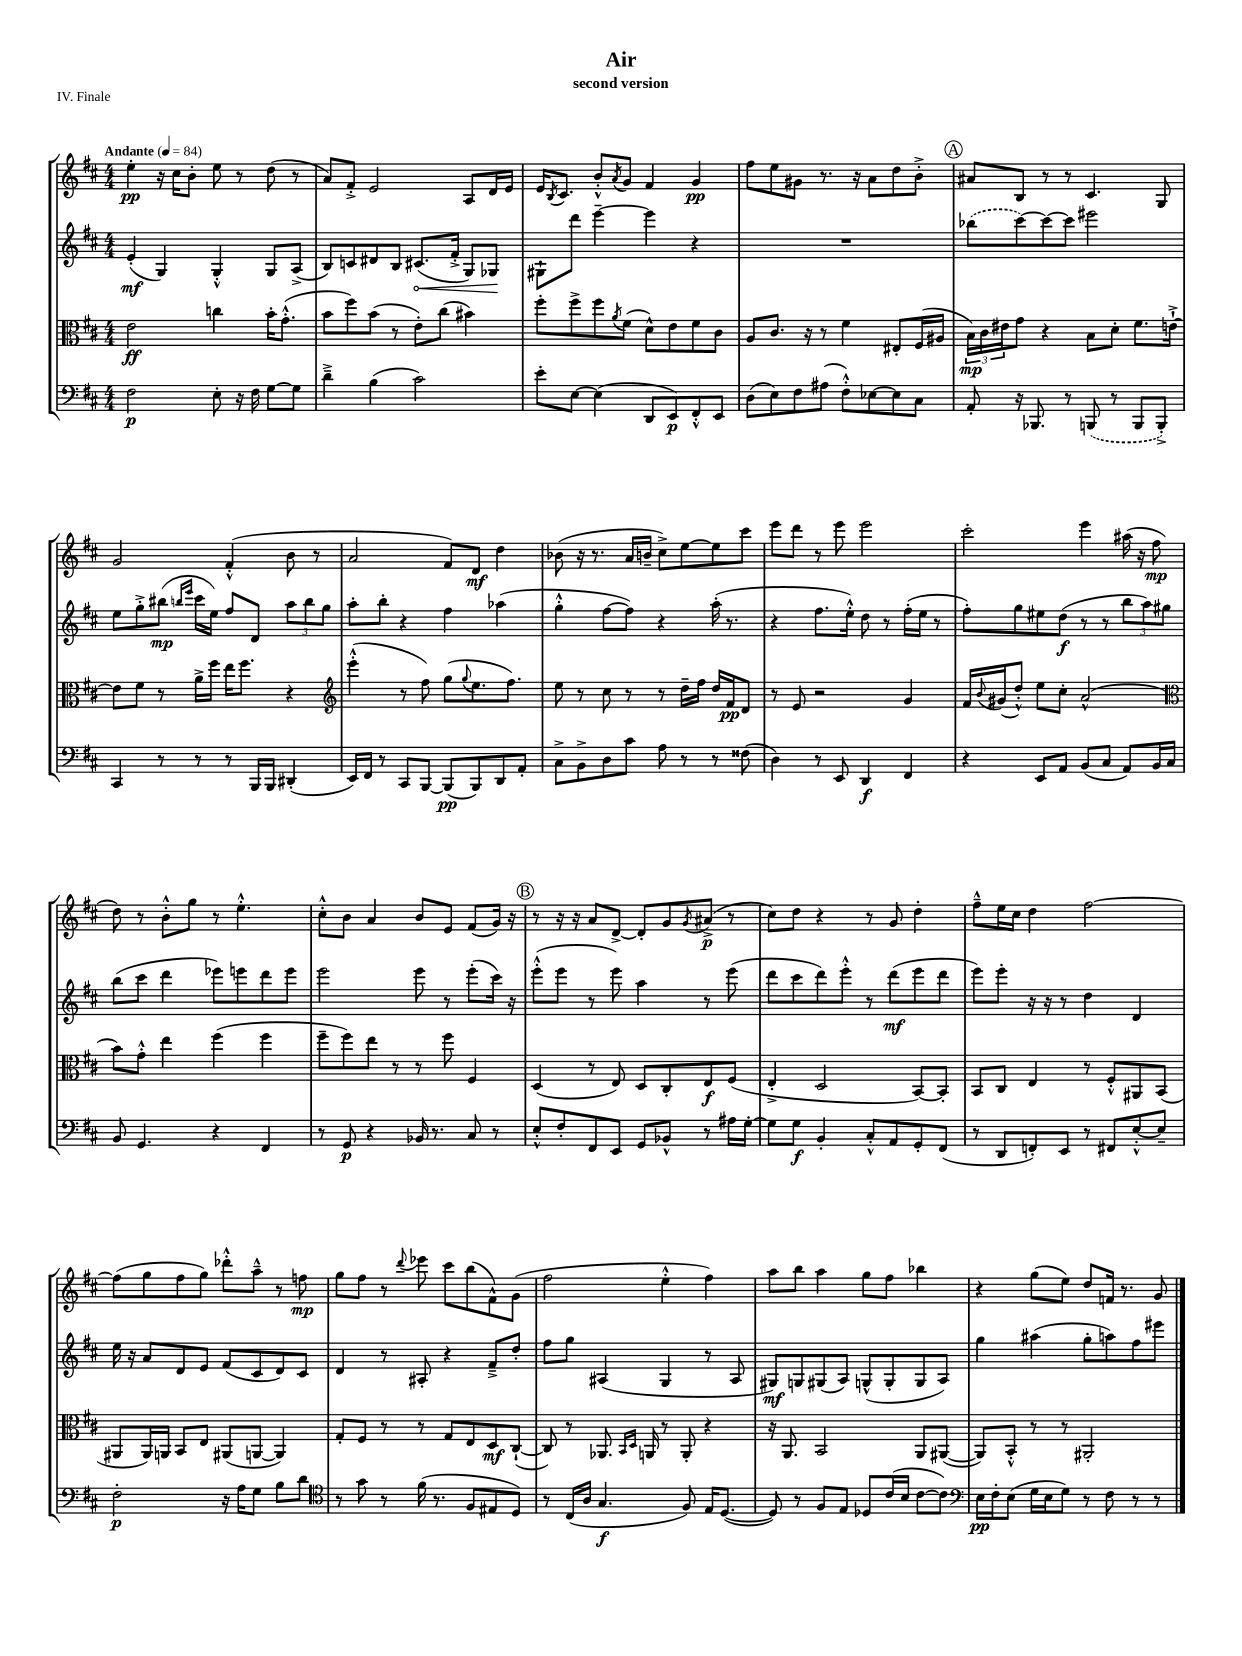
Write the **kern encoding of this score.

**kern	**dynam	**kern	**dynam	**kern	**dynam	**kern	**dynam
*part4	*part4	*part3	*part3	*part2	*part2	*part1	*part1
*staff4	*staff4	*staff3	*staff3	*staff2	*staff2	*staff1	*staff1
*clefF4	*	*clefC3	*	*clefG2	*	*clefG2	*
*k[f#c#]	*	*k[f#c#]	*	*k[f#c#]	*	*k[f#c#]	*
*M4/4	*	*M4/4	*	*M4/4	*	*M4/4	*
*MM84	*	*MM84	*	*MM84	*	*MM84	*
=1	=1	=1	=1	=1	=1	=1	=1
!	!	!	!	!	!	!LO:TX:a:B:t=Andante	!
2F#\	p	2e\	ff	(4e'/	mf	4ee'\	pp
.	.	.	.	4G/)	.	16r	.
.	.	.	.	.	.	16cc#\KL	.
.	.	.	.	.	.	8b'\J	.
8E'\	.	4ccn\	.	4G'^^/	.	8ee\	.
16r	.	.	.	.	.	8r	.
16F#\	.	.	.	.	.	.	.
[8G\L	.	16b'\KL	.	8G/L	.	(8dd\	.
.	.	(8.g'^^\J	.	.	.	.	.
8G\J]	.	.	.	(8A^/J	.	8r	.
=2	=2	=2	=2	=2	=2	=2	=2
4d~^\	.	8b\L	.	8B/L)	.	8a/L)	.
.	.	8ff#\)	.	8cn/	.	8f#'^/J	.
(4B\	.	(8b\J	.	8d#X/	.	2e/	.
.	.	8r	.	8B/J	.	.	.
!	!	!	!	!	!LO:HP:b	!	!
2c#\)	.	8e'\L)	.	(8.c#X/L	<	.	.
.	.	(8cc#\J	.	.	.	.	.
.	.	.	.	16f#'^/Jk	.	.	.
.	.	4b#X\)	.	8G/L)	.	8A/L	.
.	.	.	.	8G-X/J	.	16d/L	.
.	.	.	.	.	.	16e/JJ	.
.	.	.	.	.	[	.	.
=3	=3	=3	=3	=3	=3	=3	=3
8e'\L	.	8ff#'\L	.	8G#X`\L	.	16e/KL	.
.	.	.	.	.	.	8qB/	.
.	.	.	.	.	.	8.c#/J	.
[8E\J	.	8ff#^\	.	8ddd\J	.	.	.
(4E\]	.	8ff#\	.	[4eee~\	.	8b'^^/L	.
.	.	8qa/	.	.	.	8qa/	.
.	.	(8f#\J	.	.	.	8g/J	.
8DD/L	.	8d^^\L)	.	4eee\]	.	4f#/	.
8EE/)	p	8e\	.	.	.	.	.
8FF#'^^/	.	8f#\	.	4r	.	4g/	pp
8EE/J	.	8c#\J	.	.	.	.	.
=4	=4	=4	=4	=4	=4	=4	=4
(8D\L	.	8A/L	.	1r	.	8ff#\L	.
8E\)	.	8.c#/J	.	.	.	8ee\	.
8F#\	.	.	.	.	.	8g#X\J	.
.	.	16r	.	.	.	.	.
(8A#X\J	.	8r	.	.	.	8.r	.
8F#'^^\L)	.	4f#\	.	.	.	.	.
.	.	.	.	.	.	16r	.
[8E-X\	.	.	.	.	.	8a\L	.
8E-\]	.	8E#X'/L	.	.	.	8dd\	.
8C#\J	.	(16F#/L	.	.	.	8b'^\J	.
.	.	16A#X/JJ	.	.	.	.	.
!!LO:REH:place=s1:t=A
=5	=5	=5	=5	=5	=5	=5	=5
8AA'/	.	24B\LL)	mp	(8bb-X\L	.	8a#X/L	.
.	.	24c#\	.	.	.	.	.
.	.	24e#X\J	.	.	.	.	.
16r	.	8g\J	.	[8ccc#\)	.	8B/J	.
8.BBB-X/	.	.	.	.	.	.	.
.	.	4r	.	8ccc#\_	.	8r	.
8r	.	.	.	8ccc#\J]	.	8r	.
(8BBBn/	.	8B\L	.	2eee#X\	.	4.c#/	.
8r	.	8d'\J	.	.	.	.	.
8BBB/L	.	8.f#\L	.	.	.	.	.
8BBB'^/J)	.	.	.	.	.	8G/	.
.	.	[16en`^\Jk	.	.	.	.	.
!!LO:LB:g=z
=6	=6	=6	=6	=6	=6	=6	=6
4CC#/	.	8e\L]	.	8ee\L	.	2g/	.
.	.	8f#\J	.	8gg'^\	.	.	.
8r	.	8r	.	(8bb#X\J	mp	.	.
.	.	.	.	16qqbbn/LL	.	.	.
.	.	.	.	16qqeee/JJ	.	.	.
8r	.	16a^\LL	.	16ccc#\LL	.	.	.
.	.	16ff#\JJ	.	16ee\JJ)	.	.	.
8r	.	16ee\KL	.	8ff#/L	.	(4f#'^^/	.
.	.	8.ff#\J	.	.	.	.	.
16BBB/LL	.	.	.	8d/J	.	.	.
16BBB/JJ	.	.	.	.	.	.	.
(4DD#X'/	.	4r	.	12aa\L	.	8b\	.
.	.	.	.	12bb\	.	.	.
.	.	.	.	.	.	8r	.
.	.	.	.	12gg\J	.	.	.
=7	=7	=7	=7	=7	=7	=7	=7
*	*	*clefG2	*	*	*	*	*
16EE/LL)	.	(4eee'^^\	.	8aa'\L	.	2a/	.
16FF#/JJ	.	.	.	.	.	.	.
8r	.	.	.	8bb'\J	.	.	.
8CC#/L	.	8r	.	4r	.	.	.
[8BBB/J	.	8ff#\)	.	.	.	.	.
(8BBB/L]	pp	(8gg\L	.	4ff#\	.	8f#/L)	.
.	.	8qqgg/	.	.	.	.	.
8BBB/)	.	8.ee\	.	.	.	8d/J	mf
8DD/	.	.	.	(4aa-X\	.	4dd\	.
.	.	8.ff#\J)	.	.	.	.	.
8AA'/J	.	.	.	.	.	.	.
=8	=8	=8	=8	=8	=8	=8	=8
8C#^\L	.	8ee\	.	4gg'^^\	.	(8b-X\	.
8BB^\	.	8r	.	.	.	16r	.
.	.	.	.	.	.	8.r	.
8D\	.	8cc#\	.	[8ff#\L	.	.	.
8c#\J	.	8r	.	8ff#\J])	.	16a/LL	.
.	.	.	.	.	.	16bn~/JJ	.
8A\	.	8r	.	4r	.	8cc#^\L)	.
8r	.	16dd~\LL	.	.	.	[8ee\	.
.	.	16ff#\JJ	.	.	.	.	.
8r	.	16dd/LL	.	(16aa'\	.	8ee\]	.
.	.	16f#/J	pp	8.r	.	.	.
(8F##X\	.	8d/J	.	.	.	8ccc#\J	.
=9	=9	=9	=9	=9	=9	=9	=9
4D\)	.	8r	.	4r	.	8eee\L	.
.	.	8e/	.	.	.	8ddd\J	.
8r	.	2r	.	8.ff#\L	.	8r	.
8EE/	.	.	.	.	.	8eee\	.
.	.	.	.	16ee'^^\Jk)	.	.	.
4DD/	f	.	.	8dd\	.	2eee\	.
.	.	.	.	8r	.	.	.
4FF#/	.	4g/	.	(16ff#'\LL	.	.	.
.	.	.	.	16ee\JJ	.	.	.
.	.	.	.	8r	.	.	.
=10	=10	=10	=10	=10	=10	=10	=10
4r	.	16f#/LL	.	8ff#'\L)	.	2ccc#'\	.
.	.	8qqb/	.	.	.	.	.
.	.	(16g#X/J	.	.	.	.	.
.	.	8dd'^^/J)	.	8gg\	.	.	.
8EE/L	.	8ee\L	.	8ee#X\	.	.	.
8AA/J	.	8cc#'\J	.	(8dd\J	f	.	.
(8BB/L	.	(2a^^/	.	8r	.	4eee\	.
8C#/J	.	.	.	8r	.	.	.
8AA/L)	.	.	.	12bb\L	.	(16aa#X\	.
.	.	.	.	.	.	16r	.
.	.	.	.	12aa\)	.	.	.
16BB/L	.	.	.	.	.	8ff#\	mp
.	.	.	.	12gg#X\J	.	.	.
16C#/JJ	.	.	.	.	.	.	.
!!LO:LB:g=z
=11	=11	=11	=11	=11	=11	=11	=11
*	*	*clefC3	*	*	*	*	*
8BB/	.	8b\L)	.	(8bb\L	.	8dd\)	.
4.GG/	.	8g'^^\J	.	8ccc#\J	.	8r	.
.	.	4ee\	.	4ddd\	.	8b'^^\L	.
.	.	.	.	.	.	8gg\J	.
4r	.	(4ff#\	.	8eee-X\L)	.	8r	.
.	.	.	.	8eeen\	.	4.ee'^^\	.
4FF#/	.	4ff#\	.	8ddd\	.	.	.
.	.	.	.	8eee\J	.	.	.
=12	=12	=12	=12	=12	=12	=12	=12
8r	.	8ff#~\L	.	2eee\	.	8cc#'^^\L	.
8GG/	p	8ff#\)	.	.	.	8b\J	.
4r	.	8ee\J	.	.	.	4a/	.
.	.	8r	.	.	.	.	.
16BB-X/	.	8r	.	8eee\	.	8b/L	.
8.r	.	.	.	.	.	.	.
.	.	8ff#\	.	8r	.	8e/J	.
8C#/	.	4F#/	.	(8eee'\L	.	(8f#/L	.
8r	.	.	.	16ccc#\Jk)	.	16g/Jk)	.
.	.	.	.	16r	.	16r	.
!!LO:REH:place=s1:t=B
=13	=13	=13	=13	=13	=13	=13	=13
8E'^^/L	.	(4D/	.	(8eee'^^\L	.	8r	.
8F#'/	.	.	.	8eee\J	.	16r	.
.	.	.	.	.	.	16r	.
8FF#/	.	8r	.	8r	.	8a/L	.
8EE/J	.	8E/)	.	8eee\)	.	[8d^/J	.
8GG/L	.	8D/L	.	4aa\	.	8d'/L]	.
8BB-X^^/J	.	8C#'/	.	.	.	8g/	.
.	.	.	.	.	.	8qg/	.
8r	.	8E/	f	8r	.	(8a#X^/J	p
16A#X\LL	.	(8F#/J	.	(8eee\	.	8r	.
[16G'\JJ	.	.	.	.	.	.	.
=14	=14	=14	=14	=14	=14	=14	=14
8G\L]	.	4E'^/	.	8ddd\L	.	8cc#\L)	.
8G\J	f	.	.	8ccc#\	.	8dd\J	.
4BB'/	.	2D/	.	8ddd\)	.	4r	.
.	.	.	.	8eee'^^\J	.	.	.
8C#'^^/L	.	.	.	8r	.	8r	.
8AA/	.	.	.	(8ddd\L	mf	8g/	.
8GG'/	.	[8BB/L)	.	8eee\	.	4dd'\	.
(8FF#/J	.	8BB'/J]	.	8ddd\J	.	.	.
=15	=15	=15	=15	=15	=15	=15	=15
8r	.	8BB/L	.	8eee\L)	.	8ff#~^^\L	.
8DD/L	.	8C#/J	.	8eee'\J	.	16ee\L	.
.	.	.	.	.	.	16cc#\JJ	.
8FFn'/)	.	4E/	.	16r	.	4dd\	.
.	.	.	.	16r	.	.	.
8EE/J	.	.	.	8r	.	.	.
8r	.	8r	.	4dd\	.	[2ff#\	.
8FF#X/L	.	8F#'^^/L	.	.	.	.	.
[8E'^^/	.	8AA#X/	.	4d/	.	.	.
8E~/J]	.	(8BB/J	.	.	.	.	.
!!LO:LB:g=z
=16	=16	=16	=16	=16	=16	=16	=16
2F#'\	p	8AA#X/L	.	16ee\	.	(8ff#\L]	.
.	.	.	.	16r	.	.	.
.	.	16AA#/L)	.	8a/L	.	8gg\	.
.	.	16AAn/JJ	.	.	.	.	.
.	.	8BB/L	.	8d/	.	8ff#\	.
.	.	8E/J	.	8e/J	.	8gg\J)	.
16r	.	(8AA#X/L	.	(8f#/L	.	8ddd-X'^^\L	.
16A\KL	.	.	.	.	.	.	.
8G\J	.	[8AAn/J	.	8c#/	.	8aa~^^\J	.
8B\L	.	4AA/])	.	8d/)	.	8r	.
8d\J	.	.	.	8c#/J	.	8ffn\	mp
=17	=17	=17	=17	=17	=17	=17	=17
*clefC4	*	*	*	*	*	*	*
8r	.	8G'/L	.	4d/	.	8gg\L	.
8g\	.	8F#/J	.	.	.	8ff#\J	.
8r	.	8r	.	8r	.	8r	.
.	.	.	.	.	.	8qqddd/	.
(16f#\	.	8r	.	8A#X'/	.	8eee-X\	.
8.r	.	.	.	.	.	.	.
.	.	8G/L	.	4r	.	8ccc#\L	.
8F#/L	.	8E/	.	.	.	(8bb\	.
8E#X/	.	8D/	mf	8f#~^/L	.	8f#^^\)	.
8D/J)	.	([8C#`/J	.	8dd'/J	.	(8g\J	.
=18	=18	=18	=18	=18	=18	=18	=18
8r	.	8C#/])	.	8ff#\L	.	2ff#\	.
(16C#/LL	.	8r	.	8gg\J	.	.	.
16A/JJ	.	.	.	.	.	.	.
4.G/	f	8.AA-X/	.	(4A#X/	.	.	.
.	.	16qqBB/LL	.	.	.	.	.
.	.	16qqD/JJ	.	.	.	.	.
.	.	16AAn/	.	.	.	.	.
.	.	8r	.	4G/	.	4ee'^^\	.
8F#/)	.	8AA'/	.	.	.	.	.
16E/KL	.	4r	.	8r	.	4ff#\)	.
([8.D/J	.	.	.	.	.	.	.
.	.	.	.	8A#/	.	.	.
=19	=19	=19	=19	=19	=19	=19	=19
8D/])	.	16r	.	8G#X/L)	mf	8aa\L	.
.	.	8.AA/	.	.	.	.	.
8r	.	.	.	8Gn/	.	8bb\J	.
8F#/L	.	2BB/	.	(8G#X/	.	4aa\	.
8E/J	.	.	.	8A/J)	.	.	.
8D-X/L	.	.	.	(8Gn^^/L	.	8gg\L	.
(16c#/L	.	.	.	8G'/	.	8ff#\J	.
16B/JJ	.	.	.	.	.	.	.
[8c#\L	.	8AA/L	.	8G/	.	4bb-X\	.
8c#\J])	.	([8AA#X/J	.	8A/J)	.	.	.
=20	=20	=20	=20	=20	=20	=20	=20
*clefF4	*	*	*	*	*	*	*
16E\LL	pp	8AA#/L])	.	4gg\	.	4r	.
16F#'\J	.	.	.	.	.	.	.
(8E\J	.	8BB'^^/J	.	.	.	.	.
16G\LL	.	8r	.	(4aa#X\	.	(8gg\L	.
16E\J	.	.	.	.	.	.	.
8G\J)	.	8r	.	.	.	8ee\J)	.
8r	.	2AA#X'/	.	8gg'\L	.	8dd/L	.
8F#\	.	.	.	8aan\)	.	16fn/Jk	.
.	.	.	.	.	.	8.r	.
8r	.	.	.	8ff#\	.	.	.
8r	.	.	.	8eee#X\J	.	8g/	.
==	==	==	==	==	==	==	==
*-	*-	*-	*-	*-	*-	*-	*-
